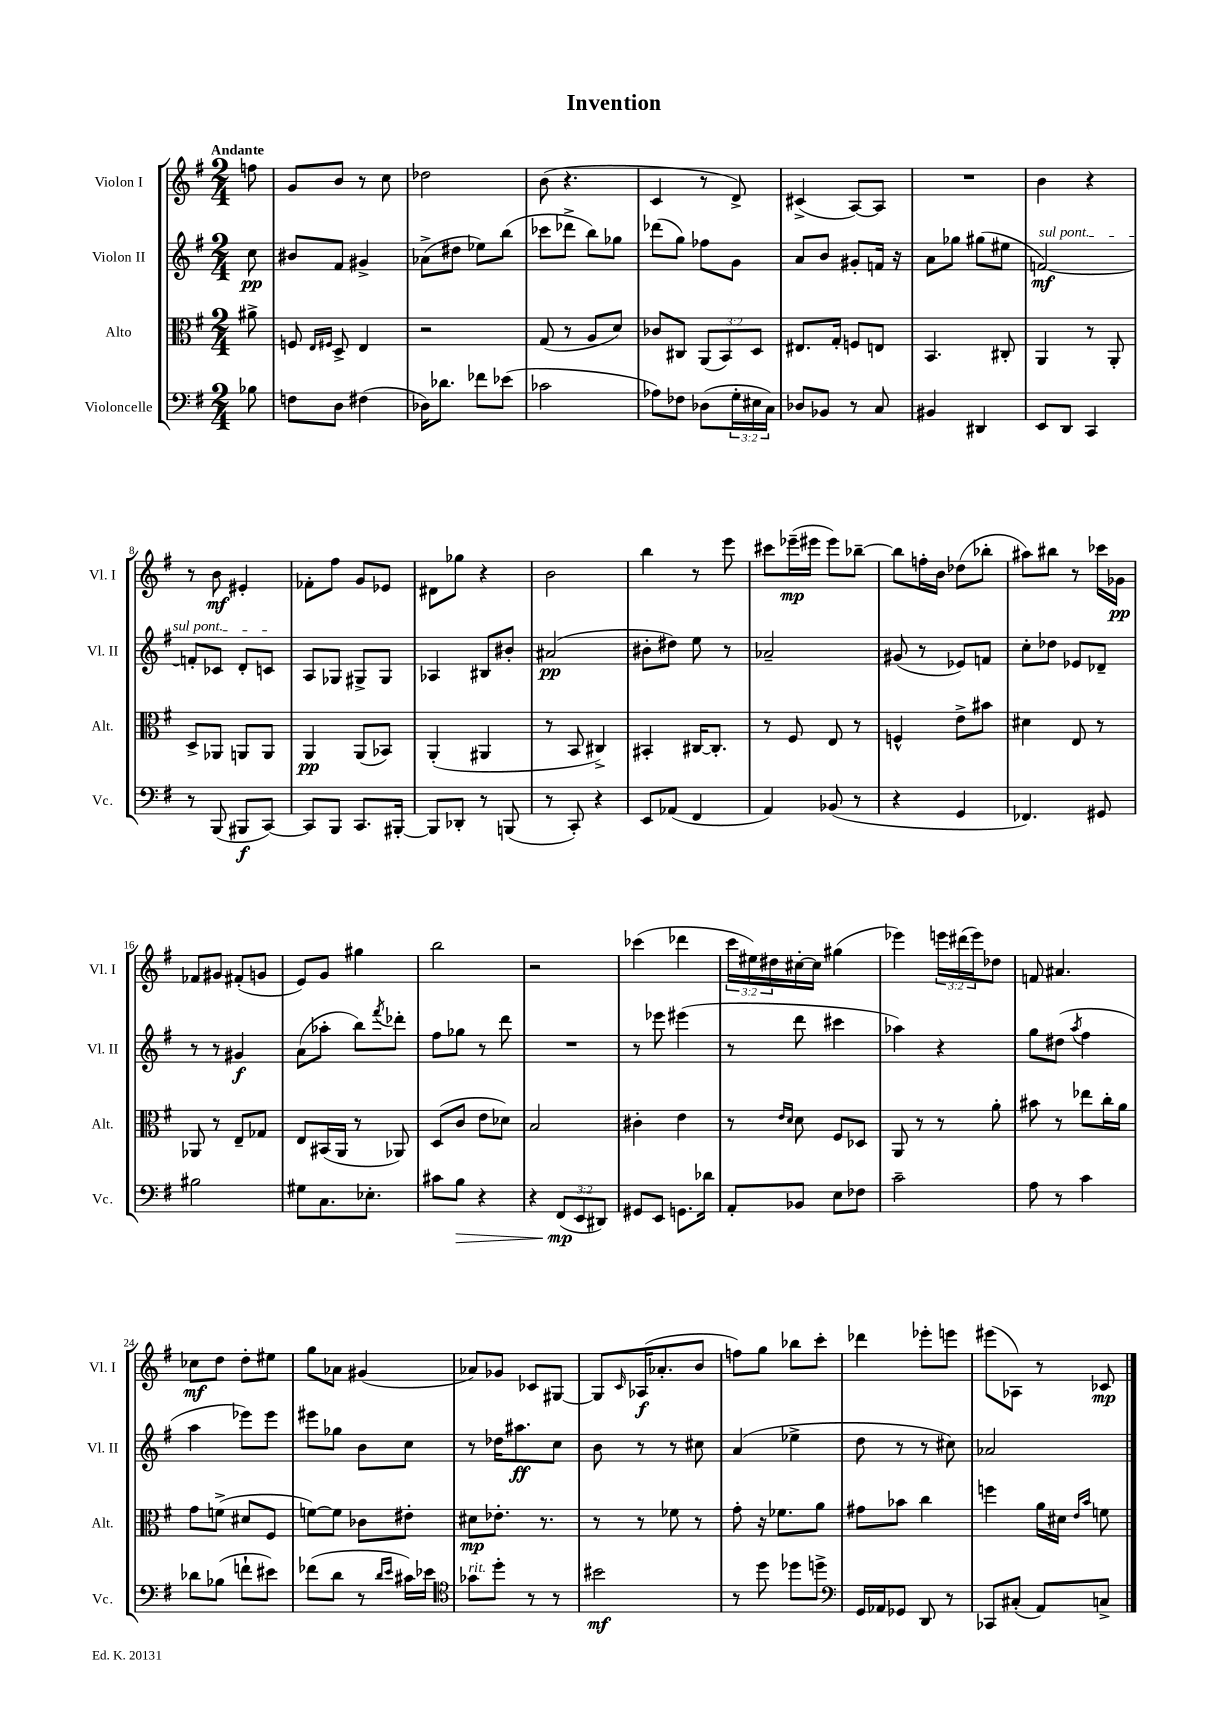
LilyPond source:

\header { title = "Invention" }
<<
\new StaffGroup <<
\new Staff = "s0" \with { instrumentName = "Violon I" shortInstrumentName = "Vl. I" } {
    \clef treble \key g \major \numericTimeSignature \time 2/4 \override Staff.TupletNumber.text = #tuplet-number::calc-fraction-text \partial 8 \tempo "Andante"
    f''8 |
    g'8 b'8 r8 c''8 |
    des''2 |
    b'8( r4. |
    c'4 r8 d'8->) |
    cis'4->( a8~) a8 |
    R2 |
    b'4 r4 |
    r8 b'8\mf eis'4-. |
    fes'8-. fis''8 g'8 ees'8 |
    dis'8 ges''8 r4 |
    b'2 |
    b''4 r8 e'''8 |
    cis'''8 ees'''16--\mp( eis'''16 eis'''8) bes''8~-- |
    bes''8 f''16-. b'16 des''8( bes''8-. |
    ais''8) bis''8 r8 ces'''16 ges'16\pp |
    fes'8 gis'8 fis'8-.( g'8 |
    e'8) g'8 gis''4 |
    b''2 |
    r2 |
    ces'''4( des'''4 |
    \tuplet 3/2 { c'''16 eis''16) dis''16 } cis''16~-. cis''16 gis''4( |
    ees'''4) \tuplet 3/2 { e'''16 dis'''16( e'''16) } des''8 |
    f'8 ais'4. |
    ces''8\mf d''8 d''8-. eis''8 |
    g''8 aes'8 gis'4( |
    aes'8) ges'8 ces'8 gis8~ |
    gis8 \grace { c'16 } aes16\f( aes'8.-. b'8 |
    f''8) g''8 bes''8 c'''8-. |
    des'''4 ees'''8-. e'''8 |
    eis'''8( aes8) r8 ces'8\mp \bar "|." |
}
\new Staff = "s1" \with { instrumentName = "Violon II" shortInstrumentName = "Vl. II" } {
    \clef treble \key g \major \numericTimeSignature \time 2/4 \partial 8
    c''8\pp |
    bis'8 fis'8 gis'4-> |
    aes'8->( dis''8 ees''8) b''8( |
    ces'''8 des'''8-> b''8) ges''8 |
    des'''8( g''8) fes''8 g'8 |
    a'8 b'8 gis'8-. f'16 r16 |
    a'8 ges''8 gis''8( eis''8 |
    \once \override TextSpanner.bound-details.left.text = \markup { \italic "sul pont." } f'2~\mf\startTextSpan) |
    f'8-. ces'8 d'8-. c'8\stopTextSpan |
    a8 ges8 gis8-> gis8 |
    aes4 bis8 bis'8-. |
    ais'2\pp( |
    bis'8-. dis''8) e''8 r8 |
    aes'2-- |
    gis'8( r8 ees'8) f'8 |
    c''8-. des''8 ees'8 des'8-- |
    r8 r8 gis'4\f |
    a'8( aes''8-. b''8) \acciaccatura { fis'''8 } des'''8-. |
    fis''8 ges''8 r8 d'''8 |
    R2 |
    r8 ees'''8 eis'''4( |
    r8 d'''8 cis'''4 |
    aes''4) r4 |
    g''8 dis''8( \acciaccatura { a''8 } fis''4 |
    a''4 ees'''8) ees'''8 |
    eis'''8 ges''8 b'8 c''8 |
    r8 des''16 ais''8.\ff c''8 |
    b'8 r8 r8 cis''8 |
    a'4( ees''4-> |
    d''8 r8 r8 cis''8) |
    aes'2 \bar "|." |
}
\new Staff = "s2" \with { instrumentName = "Alto" shortInstrumentName = "Alt." } {
    \clef alto \key g \major \numericTimeSignature \time 2/4 \override Staff.TupletNumber.text = #tuplet-number::calc-fraction-text \partial 8
    ais'8-> |
    f8 \grace { e16 fis16 } d8-> e4 |
    r2 |
    g8( r8 a8 d'8) |
    ces'8 cis8 \tuplet 3/2 { a,8( b,8) d8 } |
    eis8. g16-. f8 e8 |
    b,4. cis8-. |
    a,4 r8 a,8-. |
    d8-> aes,8 a,8 a,8 |
    a,4\pp a,8( bes,8) |
    a,4-.( ais,4 |
    r8 b,8 cis4->) |
    bis,4-. cis16~ cis8.-. |
    r8 fis8 e8 r8 |
    f4-^ e'8-> bis'8 |
    dis'4 e8 r8 |
    aes,8 r8 e8-- ges8 |
    e8 bis,16( a,16 r8 aes,8) |
    d8( c'8 e'8 des'8) |
    b2 |
    cis'4-. e'4 |
    r8 \grace { e'16 d'16 } d'8 fis8 des8 |
    a,8 r8 r8 a'8-. |
    bis'8 r8 ees''8 c''16-. a'16 |
    g'8 f'8->( dis'8 fis8 |
    f'8~) f'8 ces'8 eis'8-. |
    dis'8\mp ees'8.-. r8. |
    r8 r8 fes'8 r8 |
    g'8-. r16 fes'8. a'8 |
    gis'8 bes'8 c''4 |
    f''4 a'16 dis'16 \grace { e'16 b'16 } f'8 \bar "|." |
}
\new Staff = "s3" \with { instrumentName = "Violoncelle" shortInstrumentName = "Vc." } {
    \clef bass \key g \major \numericTimeSignature \time 2/4 \override Staff.TupletNumber.text = #tuplet-number::calc-fraction-text \partial 8
    bes8 |
    f8 d8 fis4( |
    des16) des'8. fes'8 ees'8( |
    ces'2 |
    aes8) fes8 des8( \tuplet 3/2 { g16-. eis16 c16) } |
    des8 bes,8 r8 c8 |
    bis,4 dis,4 |
    e,8 d,8 c,4 |
    r8 b,,8( bis,,8\f c,8~) |
    c,8 b,,8 c,8. bis,,16~-. |
    bis,,8 des,8-. r8 b,,8( |
    r8 c,8-.) r4 |
    e,8 aes,8( fis,4 |
    a,4) bes,8( r8 |
    r4 g,4 |
    fes,4.) gis,8 |
    bis2 |
    gis8 c8. ees8.-. |
    cis'8 b8\> r4 |
    r4 \tuplet 3/2 { fis,8\mp\!( e,8 dis,8) } |
    gis,8 e,8 g,8. des'16 |
    a,8-. bes,8 e8 fes8 |
    c'2-- |
    a8 r8 c'4 |
    des'8 bes8( f'8-! eis'8) |
    fes'8( d'8 r8 \grace { d'16 e'16 } cis'16) ees'16 |
    \clef tenor ges'8^\markup { \italic "rit." } d''8-. r8 r8 |
    bis'2\mf |
    r8 d''8 des''8 d''8-> |
    \clef bass g,16 aes,16 ges,8 d,8 r8 |
    ces,8 cis8-.( a,8) c8-> \bar "|." |
}
>>
>>
